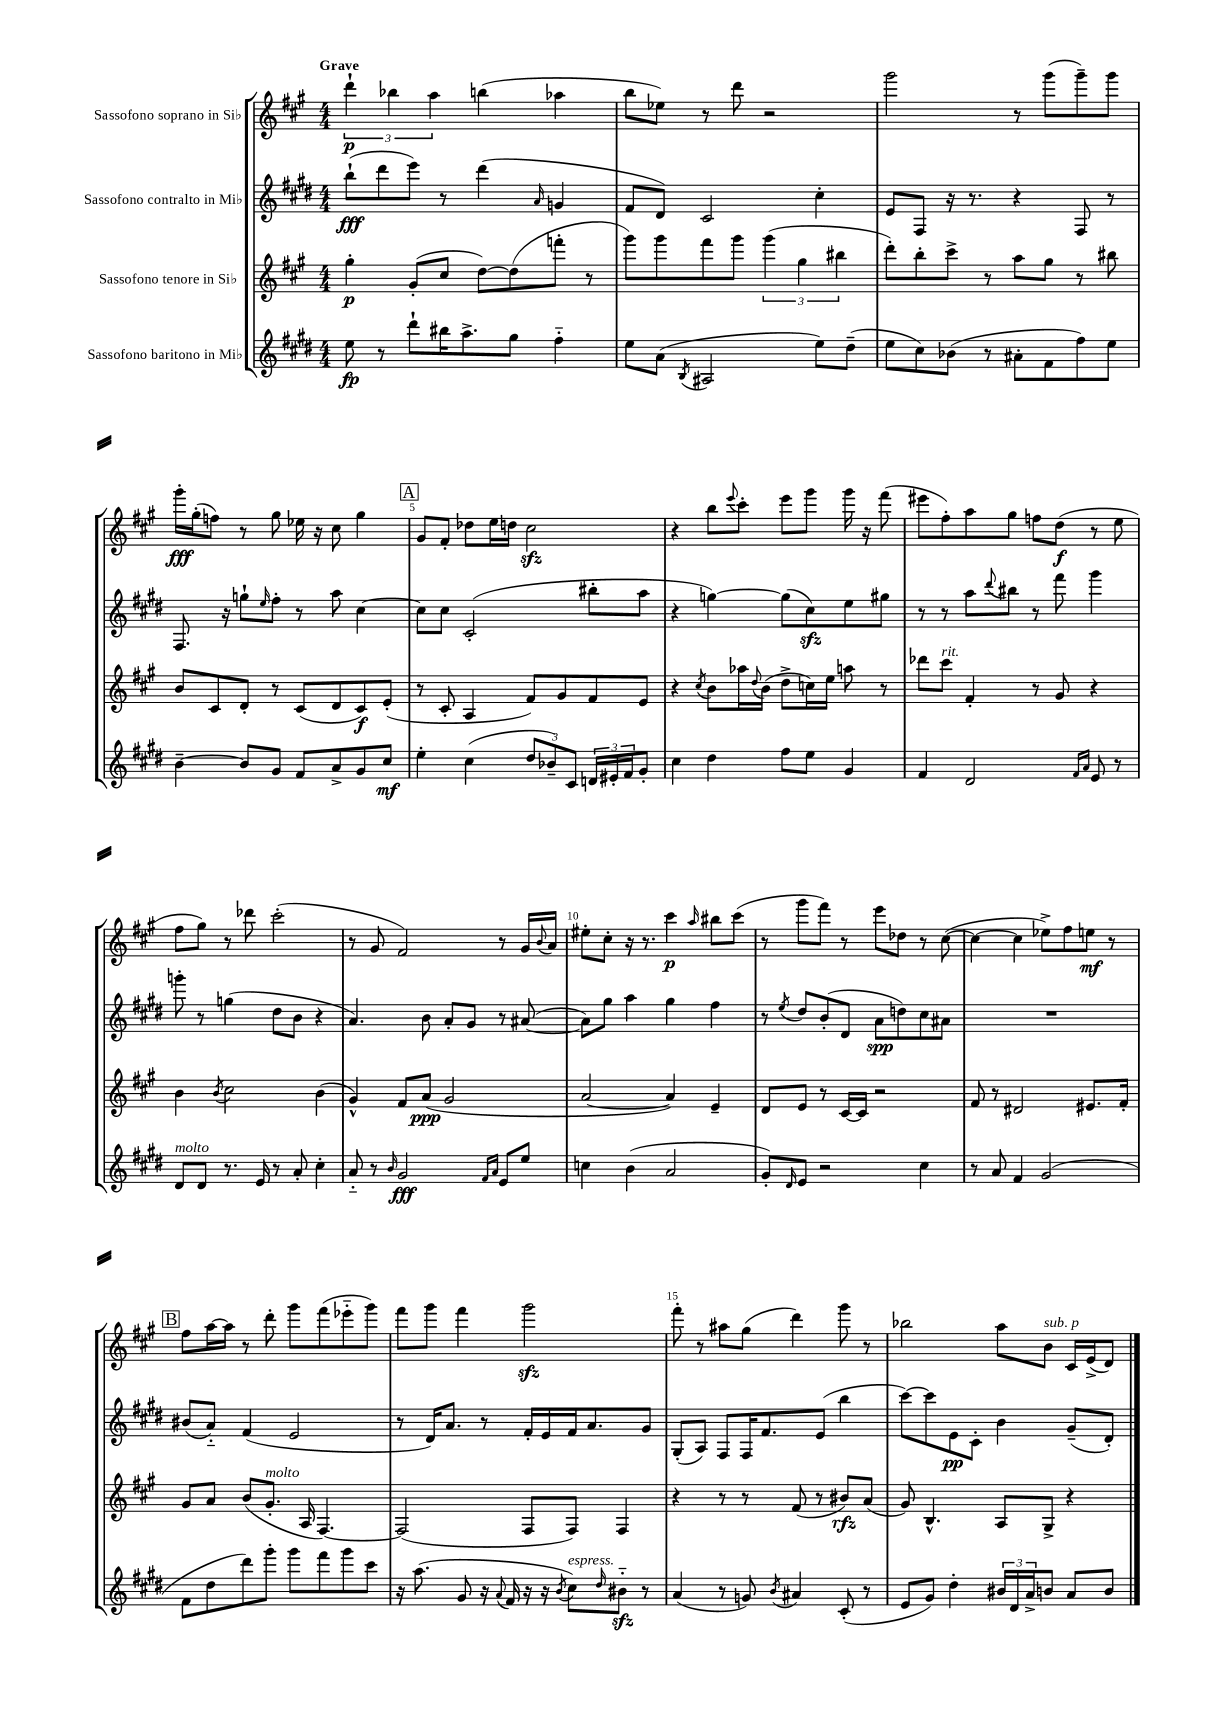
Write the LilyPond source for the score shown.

<<
\new StaffGroup <<
\new Staff = "s0" \with { instrumentName = "Sassofono soprano in Sib" } {
    \clef treble \key a \major \numericTimeSignature \time 4/4 \tempo "Grave"
    \tuplet 3/2 { d'''4-!\p bes''4 a''4 } b''4( aes''4 |
    b''8 ees''8) r8 d'''8 r2 |
    gis'''2 r8 gis'''8( gis'''8--) gis'''8 |
    gis'''16-.\fff gis''16-.( f''8) r8 gis''8 ees''16 r16 cis''8 gis''4 |
    \mark \markup { \box "A" } gis'8 fis'8-. des''8 e''16 d''16 cis''2\sfz |
    r4 b''8 \appoggiatura { e'''8 } cis'''8-. e'''8 gis'''8 gis'''16 r16 fis'''8( |
    eis'''8 fis''8-.) a''8 gis''8 f''8 d''8\f( r8 e''8 |
    fis''8 gis''8) r8 des'''8 cis'''2-.( |
    r8 gis'8 fis'2) r8 gis'16 \appoggiatura { b'8 } a'16 |
    eis''8-. cis''8-. r16 r8. cis'''4\p \grace { a''16 } bis''8 cis'''8( |
    r8 gis'''8 fis'''8) r8 e'''8 des''8 r8 cis''8~( |
    cis''4~ cis''4 ees''8->) fis''8 e''8\mf r8 |
    \mark \markup { \box "B" } fis''8 a''16~ a''16 r8 d'''8-. gis'''8 fis'''8( ees'''8-_ gis'''8) |
    fis'''8 gis'''8 fis'''4 gis'''2\sfz |
    fis'''8-. r8 ais''8 gis''8( d'''4) gis'''8 r8 |
    bes''2 a''8 b'8^\markup { \italic "sub. p" } cis'16 e'16->( d'8) \bar "|." |
}
\new Staff = "s1" \with { instrumentName = "Sassofono contralto in Mib" } {
    \clef treble \key e \major \numericTimeSignature \time 4/4
    b''8-!\fff( dis'''8 e'''8) r8 dis'''4( \grace { a'16 } g'4 |
    fis'8 dis'8) cis'2 cis''4-. |
    e'8 fis8 r16 r8. r4 fis8 r8 |
    fis8. r16 g''8-! \grace { e''16 } fis''8-. r8 a''8 cis''4~ |
    \mark \markup { \box "A" } cis''8 cis''8 cis'2-.( bis''8-. a''8 |
    r4 g''4~) g''8( cis''8\sfz) e''8 gis''8 |
    r8 r8 a''8 \appoggiatura { dis'''8 } bis''8 r8 fis'''8 gis'''4 |
    g'''8-. r8 g''4( dis''8 b'8 r4 |
    a'4.) b'8 a'8-. gis'8 r8 ais'8~( |
    ais'8) gis''8 a''4 gis''4 fis''4 |
    r8 \acciaccatura { e''8 } dis''8 b'8-.( dis'8 a'8\spp d''8) cis''8 ais'8 |
    R1 |
    \mark \markup { \box "B" } bis'8( a'8-_) fis'4( e'2 |
    r8 dis'16) a'8. r8 fis'16-. e'16 fis'16 a'8. gis'8 |
    gis8-.( a8) fis8 fis16 fis'8. e'8( b''4 |
    cis'''8~) cis'''8 e'8\pp cis'8-. b'4 gis'8--( dis'8-.) \bar "|." |
}
\new Staff = "s2" \with { instrumentName = "Sassofono tenore in Sib" } {
    \clef treble \key a \major \numericTimeSignature \time 4/4
    gis''4-.\p gis'8-.( cis''8 d''8~) d''8( f'''8-. r8 |
    gis'''8) gis'''8 fis'''8 gis'''8 \tuplet 3/2 { gis'''4( gis''4 bis''4 } |
    d'''8-.) b''8-. cis'''8-> r8 a''8 gis''8 r8 bis''8 |
    b'8 cis'8 d'8-. r8 cis'8( d'8 cis'8\f) e'8-.( |
    \mark \markup { \box "A" } r8 cis'8-. a4 fis'8) gis'8 fis'8 e'8 |
    r4 \acciaccatura { cis''8 } b'8 aes''16 \appoggiatura { d''8 } b'16( d''8-> c''16) e''16 a''8 r8 |
    des'''8 cis'''8^\markup { \italic "rit." } fis'4-. r8 gis'8 r4 |
    b'4 \acciaccatura { b'8 } cis''2 b'4( |
    gis'4-^) fis'8 a'8\ppp( gis'2 |
    a'2~ a'4) e'4-- |
    d'8 e'8 r8 cis'16~ cis'16 r2 |
    fis'8 r8 dis'2 eis'8. fis'16-. |
    \mark \markup { \box "B" } gis'8 a'8 b'8( gis'8.-.^\markup { \italic "molto" } a16 fis4.~) |
    fis2( fis8 fis8) fis4 |
    r4 r8 r8 fis'8( r8 bis'8\rfz) a'8( |
    gis'8) b4.-^ a8 gis8-> r4 \bar "|." |
}
\new Staff = "s3" \with { instrumentName = "Sassofono baritono in Mib" } {
    \clef treble \key e \major \numericTimeSignature \time 4/4
    e''8\fp r8 dis'''8-! bis''16 a''8.-> gis''8 fis''4-_ |
    e''8 a'8( \acciaccatura { b8 } ais2 e''8) dis''8--( |
    e''8 cis''8) bes'8( r8 ais'8-. fis'8 fis''8) e''8 |
    b'4~-- b'8 gis'8 fis'8 a'8-> gis'8 cis''8\mf |
    \mark \markup { \box "A" } e''4-. cis''4( \tuplet 3/2 { dis''8 bes'8--) cis'8 } \tuplet 3/2 { d'16 eis'16-. fis'16 } gis'8-. |
    cis''4 dis''4 fis''8 e''8 gis'4 |
    fis'4 dis'2 \grace { fis'16 a'16 } e'8 r8 |
    dis'8^\markup { \italic "molto" } dis'8 r8. e'16 r8 a'8-. cis''4-. |
    a'8-_ r8 \grace { b'16 } gis'2\fff \grace { fis'16 a'16 } e'8 e''8 |
    c''4 b'4( a'2 |
    gis'8-.) \grace { dis'16 } e'8 r2 cis''4 |
    r8 a'8 fis'4 gis'2( |
    \mark \markup { \box "B" } fis'8 dis''8 dis'''8) gis'''8-. gis'''8 fis'''8 gis'''8 cis'''8 |
    r16 a''8.( gis'8 r16 \appoggiatura { a'8 } fis'16 r16 r16 \acciaccatura { b'8 } cis''8^\markup { \italic "espress." }) \grace { dis''16 } bis'8-_\sfz r8 |
    a'4( r8 g'8) \acciaccatura { b'8 } ais'4 cis'8-.( r8 |
    e'8 gis'8) dis''4-. \tuplet 3/2 { bis'16 dis'16 a'16-> } b'8 a'8 b'8 \bar "|." |
}
>>
>>
\layout { \context { \Score \override BarNumber.break-visibility = ##(#f #t #t) barNumberVisibility = #(every-nth-bar-number-visible 5) } }
